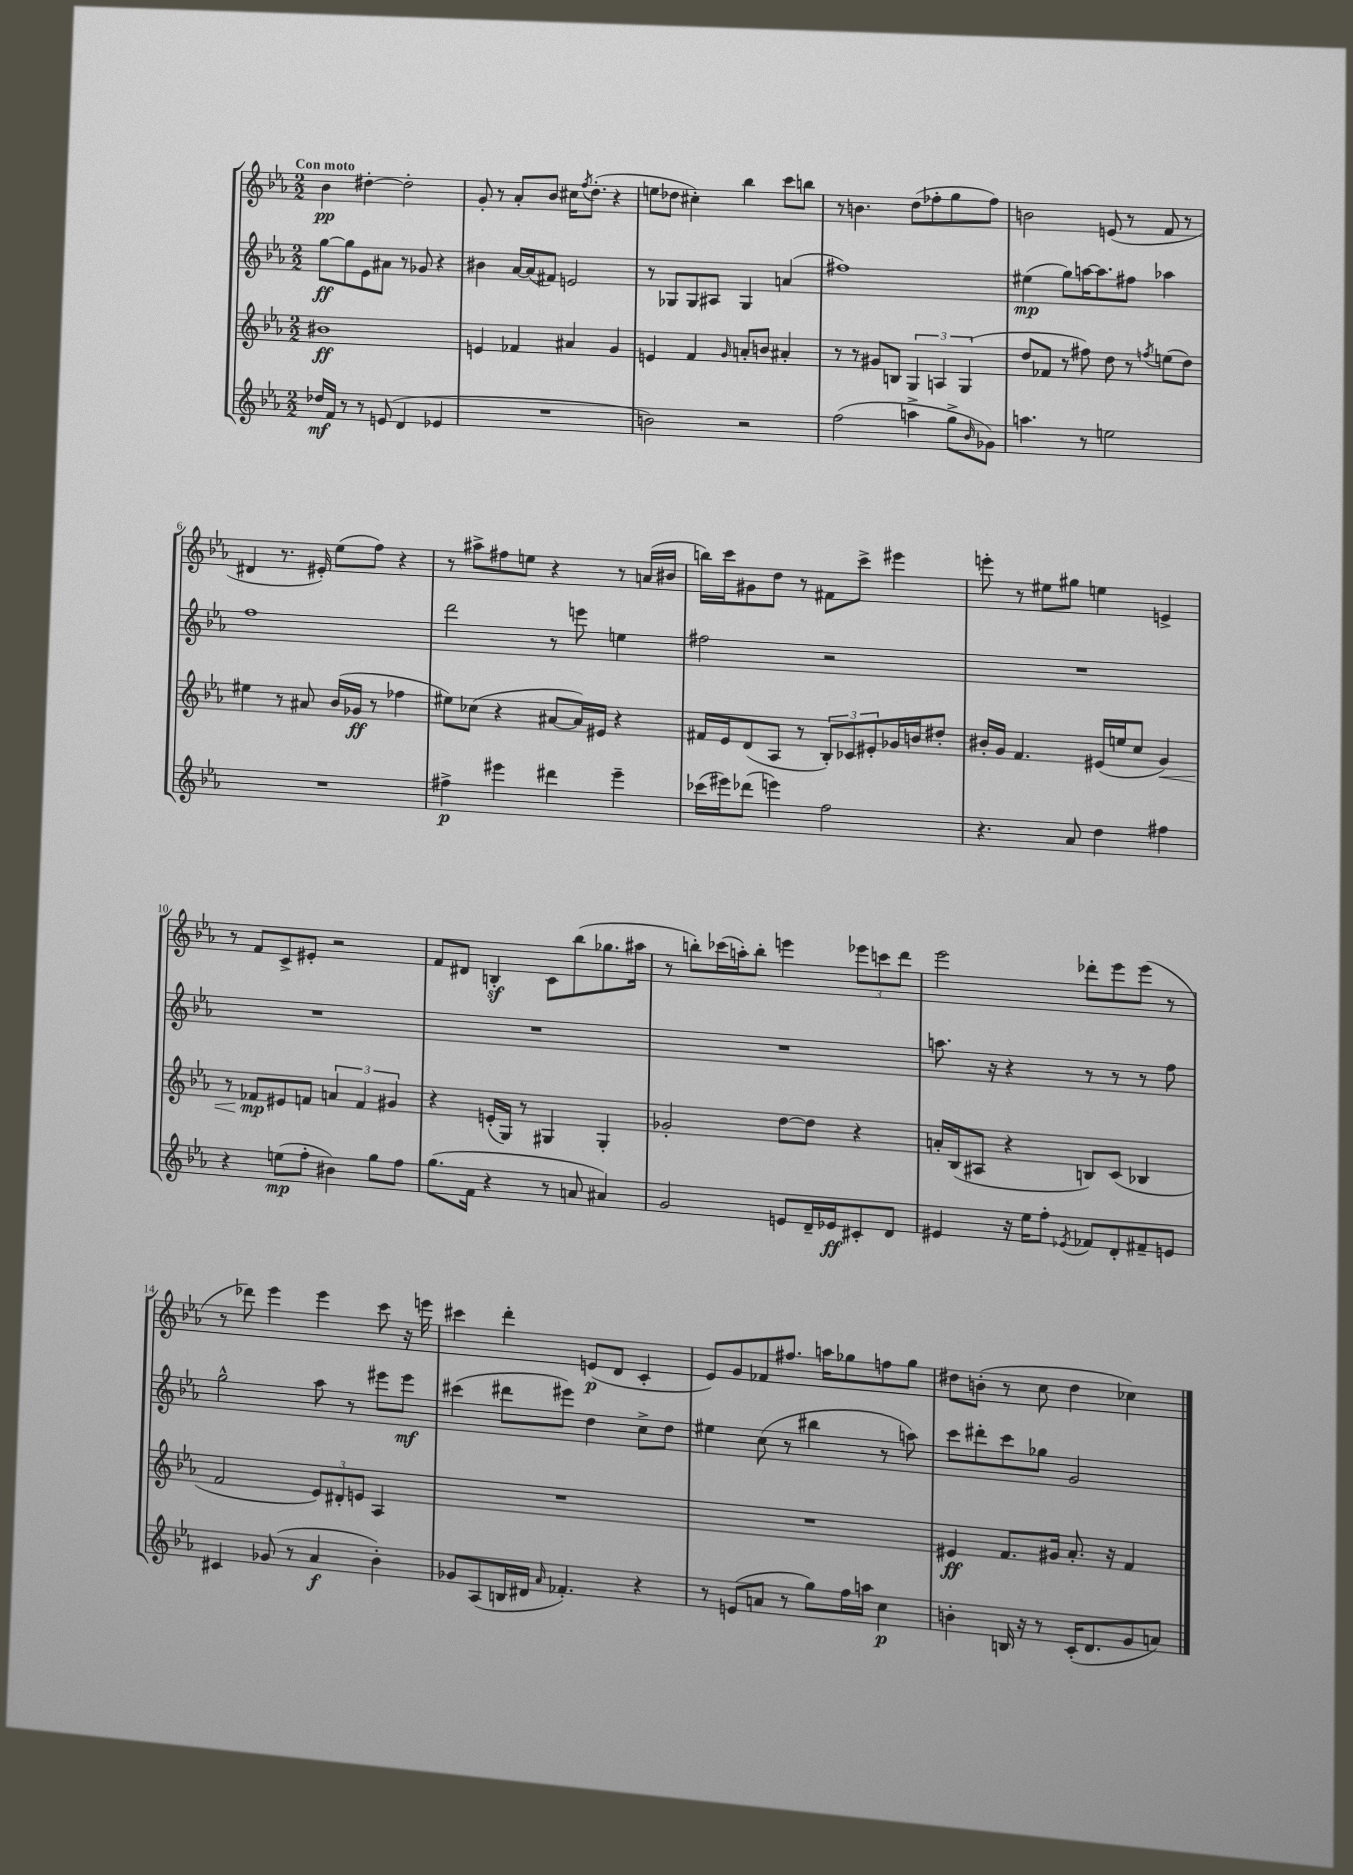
<<
\new StaffGroup <<
\new Staff = "s0" {
    \clef treble \key ees \major \numericTimeSignature \time 2/2 \tempo "Con moto"
    bes'4\pp dis''4~-. dis''2-. |
    g'8-. r8 aes'8-. bes'8 cis''16 \acciaccatura { f''8 } d''8.-.( r4 |
    e''8 des''8 cis''4-.) bes''4 c'''8 b''8 |
    r8 b'4. d''8( fes''8-. g''8 fes''8) |
    b'2 e'8( r8 f'8 r8 |
    dis'4 r8. eis'16-.) ees''8( f''8) r4 |
    r8 ais''8-> fis''8 e''8 r4 r8 a'16( bis'16 |
    b''16) c'''16 gis'8 d''8 r8 fis'8 c'''8-> eis'''4 |
    e'''8-. r8 eis''8 gis''8 e''4 e'4-> |
    r8 f'8 c'8-> eis'8-. r2 |
    f'8 dis'8 b4-.\sf c'8 bes''8( ges''8. ais''16 |
    r8 b''8-.) ces'''16( a''16-.) b''8-. e'''4 \tuplet 3/2 { ees'''8 c'''8 d'''8 } |
    ees'''2 des'''8-. ees'''8 ees'''8( r8 |
    r8 des'''8) ees'''4 ees'''4 c'''8 r16 e'''16 |
    cis'''4 d'''4-. e'8\p( d'8 c'4-. |
    ees'8) g'8 fes'8 fis''8. a''16 ges''8 f''8 ges''8 |
    dis''8 b'8-.( r8 c''8 dis''4 ces''4) \bar "|." |
}
\new Staff = "s1" {
    \clef treble \key ees \major \numericTimeSignature \time 2/2
    g''8~\ff g''8 ees'8 ais'8 r8 ges'8 r4 |
    bis'4 aes'16~ aes'16( fis'8) e'2 |
    r8 ges8 ges8 ais8 ges4 a'4( |
    fis''1) |
    eis''4\mp( g''8) a''16~ a''8. fis''8 aes''4 |
    f''1 |
    d'''2 r8 e'''8 e''4 |
    fis''2 r2 |
    R1 |
    R1 |
    R1 |
    R1 |
    a''8. r16 r4 r8 r8 r8 f''8 |
    g''2-^ aes''8 r8 eis'''8 eis'''8\mf |
    cis'''4( dis'''8 eis'''8) d''4 c''8-> d''8 |
    eis''4 c''8( r8 bis''4 r8 a''8) |
    c'''8 dis'''8-. c'''8 ges''8 g'2 \bar "|." |
}
\new Staff = "s2" {
    \clef treble \key ees \major \numericTimeSignature \time 2/2
    bis'1\ff |
    e'4 fes'4 ais'4 g'4 |
    e'4 f'4 \grace { g'16 } a'8-. b'8 ais'4-. |
    r8 r8 gis'8 b8 \tuplet 3/2 { g4 a4 g4( } |
    d''8 fes'8 r8 fis''8) d''8 r8 \acciaccatura { f''8 } e''8( d''8) |
    eis''4 r8 ais'8 bes'16( ges'16\ff r8 fes''4 |
    eis''8) ces''8( r4 ais'8~ ais'16) eis'16 r4 |
    fis'16 ees'16 d'8( aes8 r8 \tuplet 3/2 { bes8-.) ces'8 eis'8-. } ges'16 b'16 dis''8-. |
    bis'16-. g'16 f'4. eis'16( e''16 c''8 g'4\<) |
    r8 fes'8\mp\! eis'8 f'8 \tuplet 3/2 { a'4 f'4 gis'4 } |
    r4 e'16-.( g16) r8 gis4 gis4-. |
    ges'2-. d''8~ d''8 r4 |
    a'16-. bes16( ais8 r4 b8) c'8( bes4 |
    f'2 \tuplet 3/2 { ees'8) dis'8-. e'8 } aes4 |
    R1 |
    R1 |
    eis'4\ff f'8. gis'16 aes'8.-. r16 f'4 \bar "|." |
}
\new Staff = "s3" {
    \clef treble \key ees \major \numericTimeSignature \time 2/2
    des''16\mf f'16 r8 r8 e'8( d'4 ees'4 |
    R1 |
    b'2) r2 |
    f''2( a''4-> g''8-> \grace { bes'16 } ges'8) |
    a''4. r8 e''2 |
    R1 |
    fis''4->\p eis'''4 dis'''4 eis'''4-- |
    ces'''16( eis'''16) des'''8( e'''4) f''2 |
    r4. aes'8 d''4 fis''4 |
    r4 e''8\mp( f''8-. bis'4) g''8 f''8 |
    g''8.( f'16 r4 r8 a'8 ais'4) |
    g'2 e'8 d'16-- ees'16\ff cis'8-. d'8 |
    eis'4 r16 ees''16 f''8-. \acciaccatura { ees'8 } fes'8 d'8-. fis'8-- e'8 |
    cis'4 ges'8( r8 aes'4\f bes'4-.) |
    ges'8 aes8( b16 dis'16 \grace { aes'16 } fes'4.-.) r4 |
    r8 e'8( a'8 r8 g''8) f''16 a''16 c''4\p |
    b'4-. b16 r16 r8 c'16-.( d'8. g'8 a'8) \bar "|." |
}
>>
>>
